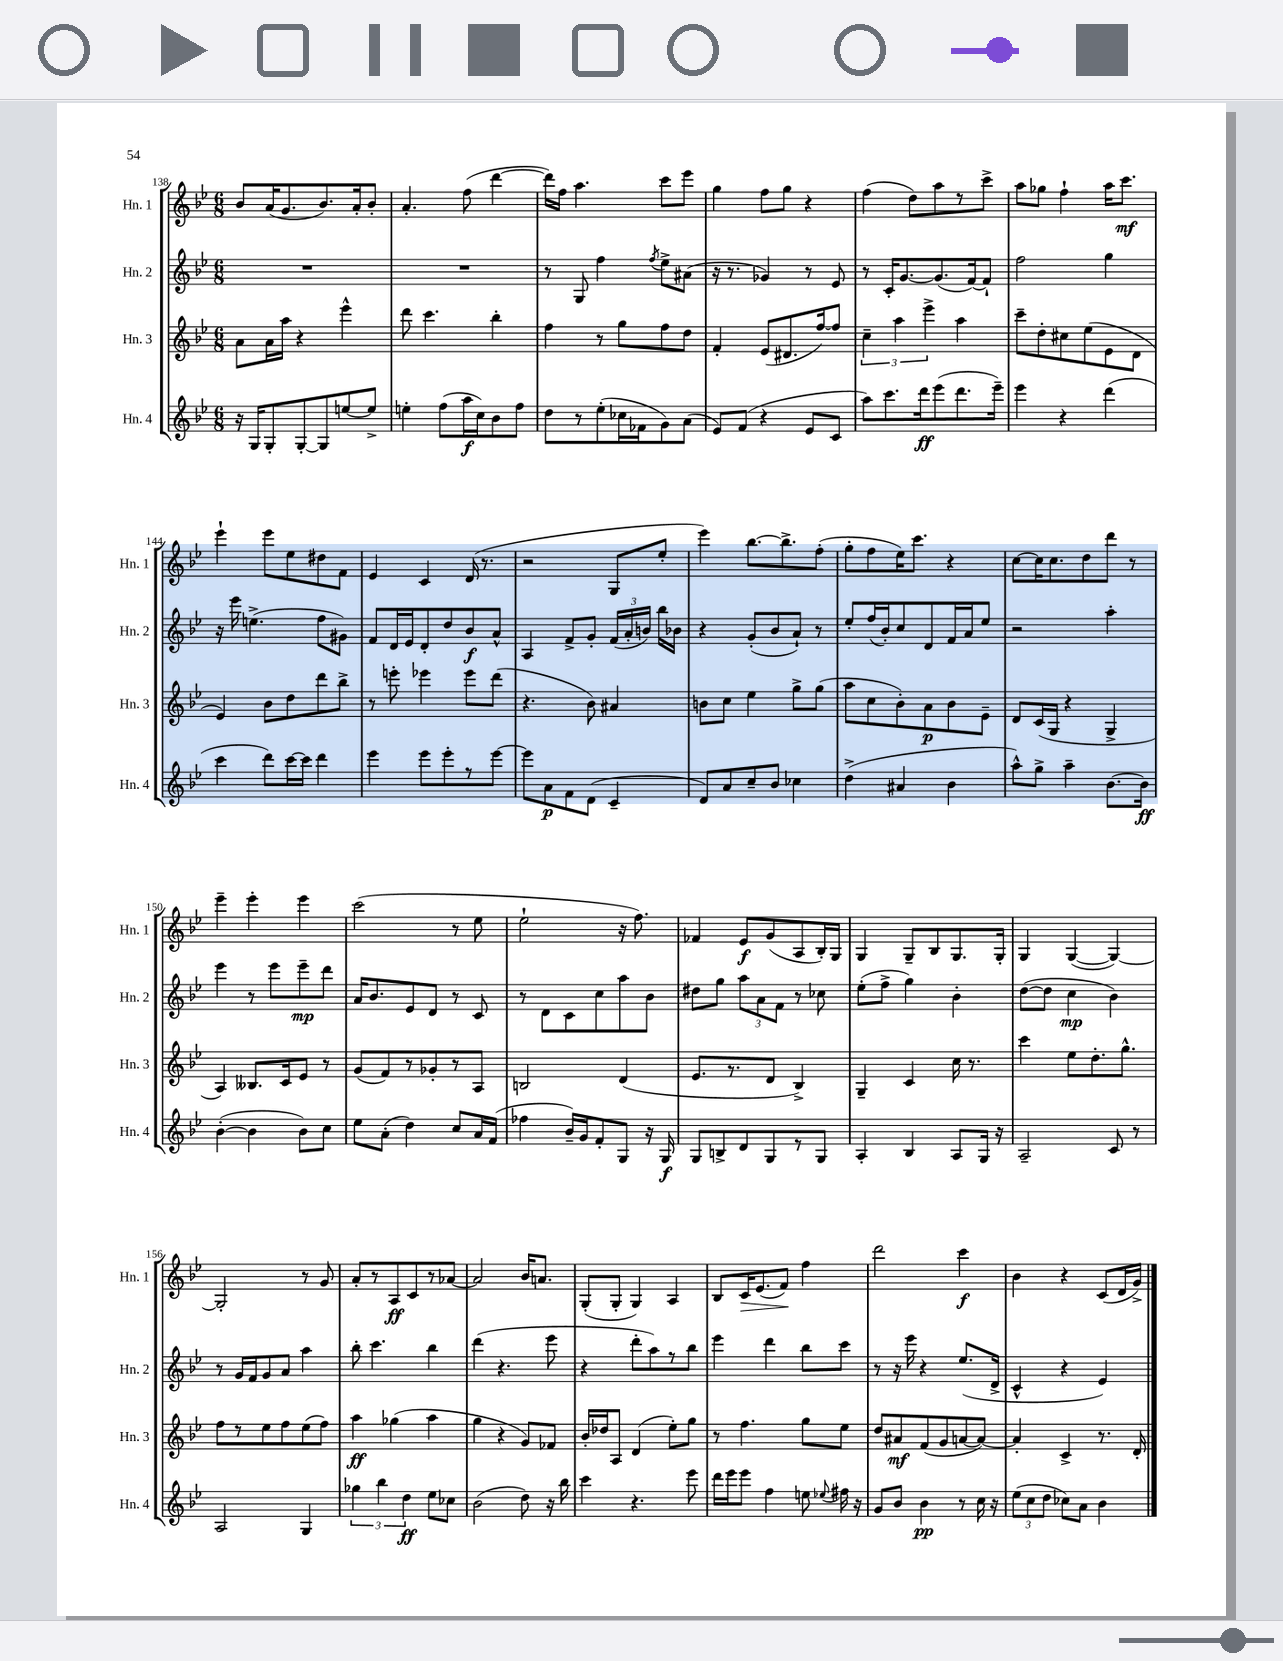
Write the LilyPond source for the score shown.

<<
\new StaffGroup <<
\new Staff = "s0" \with { instrumentName = "Hn. 1" shortInstrumentName = "Hn. 1" } {
    \clef treble \key bes \major \numericTimeSignature \time 6/8
    \autoBeamOff bes'8[ a'16( g'8. bes'8.) a'16-. bes'8]-. |
    a'4.-. f''8( d'''4~ |
    d'''16[) f''16] a''4. c'''8[ ees'''8] |
    g''4 f''8[ g''8] r4 |
    f''4( d''8[) a''8 r8 c'''8]-> |
    a''8[ ges''8] f''4-! a''16[ c'''8.]\mf |
    ees'''4-! ees'''8[ ees''8 dis''8 f'8] |
    ees'4 c'4 d'16( r8. |
    r2 g8[ ees''8]-. |
    ees'''4) bes''8.[~ bes''8.-> f''8]-.( |
    g''8[-. f''8 ees''16) c'''8.] r4 |
    c''8[~ c''16 c''8. d''8 d'''8] r8 |
    ees'''4-- ees'''4-. ees'''4 |
    c'''2( r8 ees''8 |
    ees''2-! r16 f''8.) |
    fes'4 ees'8[\f g'8( a8 bes16-.) g16] |
    g4 g8[-- bes8 g8. g16]-. |
    g4 g4~( g4~) |
    g2-. r8 g'8 |
    a'8[-. r8 a8\ff c'8 r8 aes'8]~ |
    aes'2 bes'16[ a'8.] |
    g8[-.( g8]-. g4) a4 |
    bes8[ c'16\> ees'8.( f'8]\!) f''4 |
    d'''2 c'''4\f |
    bes'4 r4 c'8[( d'16 g'16]->) \bar "|." |
}
\new Staff = "s1" \with { instrumentName = "Hn. 2" shortInstrumentName = "Hn. 2" } {
    \clef treble \key bes \major \numericTimeSignature \time 6/8
    \autoBeamOff R2. |
    R2. |
    r8 g8 f''4 \acciaccatura { f''8 } ees''8[-> ais'8]( |
    r16 r8. ges'4) r8 ees'8 |
    r8 c'16[-. g'8.~ g'8.( f'16~) f'8]-! |
    f''2 g''4 |
    r16 ees'''16 e''4.->( f''8[ gis'8]) |
    f'8[ d'16 ees'16 d'8-. d''8 bes'8\f a'8]-^ |
    a4 f'8[-> g'8]-. \tuplet 3/2 { f'16[( a'16-. b'16]) } bes''16[ bes'16] |
    r4 g'8[-.( bes'8 a'8]-!) r8 |
    ees''8[-. f''16( bes'16-.) c''8 d'8 f'16 a'16 ees''8] |
    r2 a''4-. |
    ees'''4 r8 ees'''8[ ees'''8--\mp d'''8] |
    a'16[ bes'8. ees'8 d'8] r8 c'8 |
    r8 d'8[ c'8 c''8 a''8 bes'8] |
    dis''8[ g''8] \tuplet 3/2 { a''8[ a'8 f'8] } r8 ces''8 |
    ees''8[-.( f''8]-> g''4) bes'4-. |
    d''8[~( d''8] c''4\mp bes'4) |
    r8 g'16[ f'16 g'8 a'8] a''4 |
    bes''8-. c'''4. bes''4 |
    d'''4( r4. ees'''8 |
    r4 d'''8[-. a''8) r8 bes''8] |
    ees'''4 d'''4 bes''8[ c'''8] |
    r8 r16 ees'''16 r4 ees''8.[( d'16]-> |
    c'4-^ r4 ees'4) \bar "|." |
}
\new Staff = "s2" \with { instrumentName = "Hn. 3" shortInstrumentName = "Hn. 3" } {
    \clef treble \key bes \major \numericTimeSignature \time 6/8
    \autoBeamOff a'8[ a'16 a''16] r4 ees'''4-^ |
    d'''8 c'''4. bes''4-. |
    f''4 r8 g''8[ f''8 d''8] |
    f'4-. ees'8[( dis'8. f''16~) f''8] |
    \tuplet 3/2 { c''4-- a''4 ees'''4-> } a''4 |
    c'''8[-- d''8-. cis''8 ees''8( ees'8 d'8] |
    ees'4) bes'8[ d''8 d'''8 bes''8]-> |
    r8 e'''8-. ees'''4 ees'''8[ d'''8]( |
    r4. bes'8) ais'4 |
    b'8[ c''8] ees''4 g''8[-> g''8]( |
    a''8[ c''8 bes'8-.) a'8\p bes'8 ees'8]-- |
    d'8[ c'16( g16] r4 g4-> |
    a4) beses8.[ c'16 ees'8] r8 |
    g'8[( f'8) r8 ges'8-. r8 a8] |
    b2 d'4( |
    ees'8.[ r8. d'8] bes4->) |
    g4-- c'4 c''16 r8. |
    c'''4 ees''8[ d''8.-. g''8.]-^ |
    f''8[ r8 ees''8 f''8 ees''8( f''8]) |
    a''4\ff ges''4( a''4 |
    g''4 r4 g'8[) fes'8] |
    bes'16[-. des''16 a8] d'4( ees''8[-.) g''8] |
    r8 f''4. g''8[ ees''8] |
    d''8[ ais'8\mf f'8( g'8 a'8~ a'8]~) |
    a'4-. c'4-> r8. d'16-. \bar "|." |
}
\new Staff = "s3" \with { instrumentName = "Hn. 4" shortInstrumentName = "Hn. 4" } {
    \clef treble \key bes \major \numericTimeSignature \time 6/8
    \autoBeamOff r16 g16[ g8-. g8~-. g8 e''8~ e''8]-> |
    e''4-. f''8[( a''16\f c''16) bes'8 f''8] |
    d''8[ r8 ees''8-.( ces''16 fes'16 g'8) a'8]( |
    ees'8[) f'8]( r4 ees'8[ c'8] |
    a''8[) c'''8. d'''16\ff ees'''8( d'''8. ees'''16]--) |
    ees'''4 r4 d'''4( |
    c'''4 d'''8[) c'''16~ c'''16] d'''4 |
    ees'''4 ees'''8[ ees'''8-. r8 ees'''8]~ |
    ees'''8[ a'8\p f'8 d'8]( c'4-- |
    d'8[) a'8 c''8-- bes'8] ces''4 |
    d''4->( ais'4 bes'4 |
    a''8[-^) g''8]-> a''4-- bes'8.[~ bes'16]\ff |
    bes'4~-.( bes'4 bes'8[) c''8] |
    ees''8[ a'8]-.( d''4) c''8[ a'16 f'16]( |
    fes''4 bes'16[--) g'16 f'8-. g8] r16 g16\f |
    g8[ b8-> d'8 g8 r8 g8] |
    a4-. bes4 a8[ g16] r16 |
    a2-- c'8 r8 |
    a2 g4 |
    \tuplet 3/2 { ges''4 bes''4 d''4\ff } ees''8[ ces''8] |
    bes'2( d''8) r16 bes''16 |
    c'''4 r4. ees'''8 |
    d'''16[ ees'''16 ees'''8] f''4 e''8 \appoggiatura { ees''8 } fis''16 r16 |
    g'8[ bes'8] bes'4\pp r8 c''16 r16 |
    \tuplet 3/2 { ees''8[( c''8 d''8] } ces''8[) a'8] bes'4 \bar "|." |
}
>>
>>
\layout { \context { \Score currentBarNumber = #138 } }
